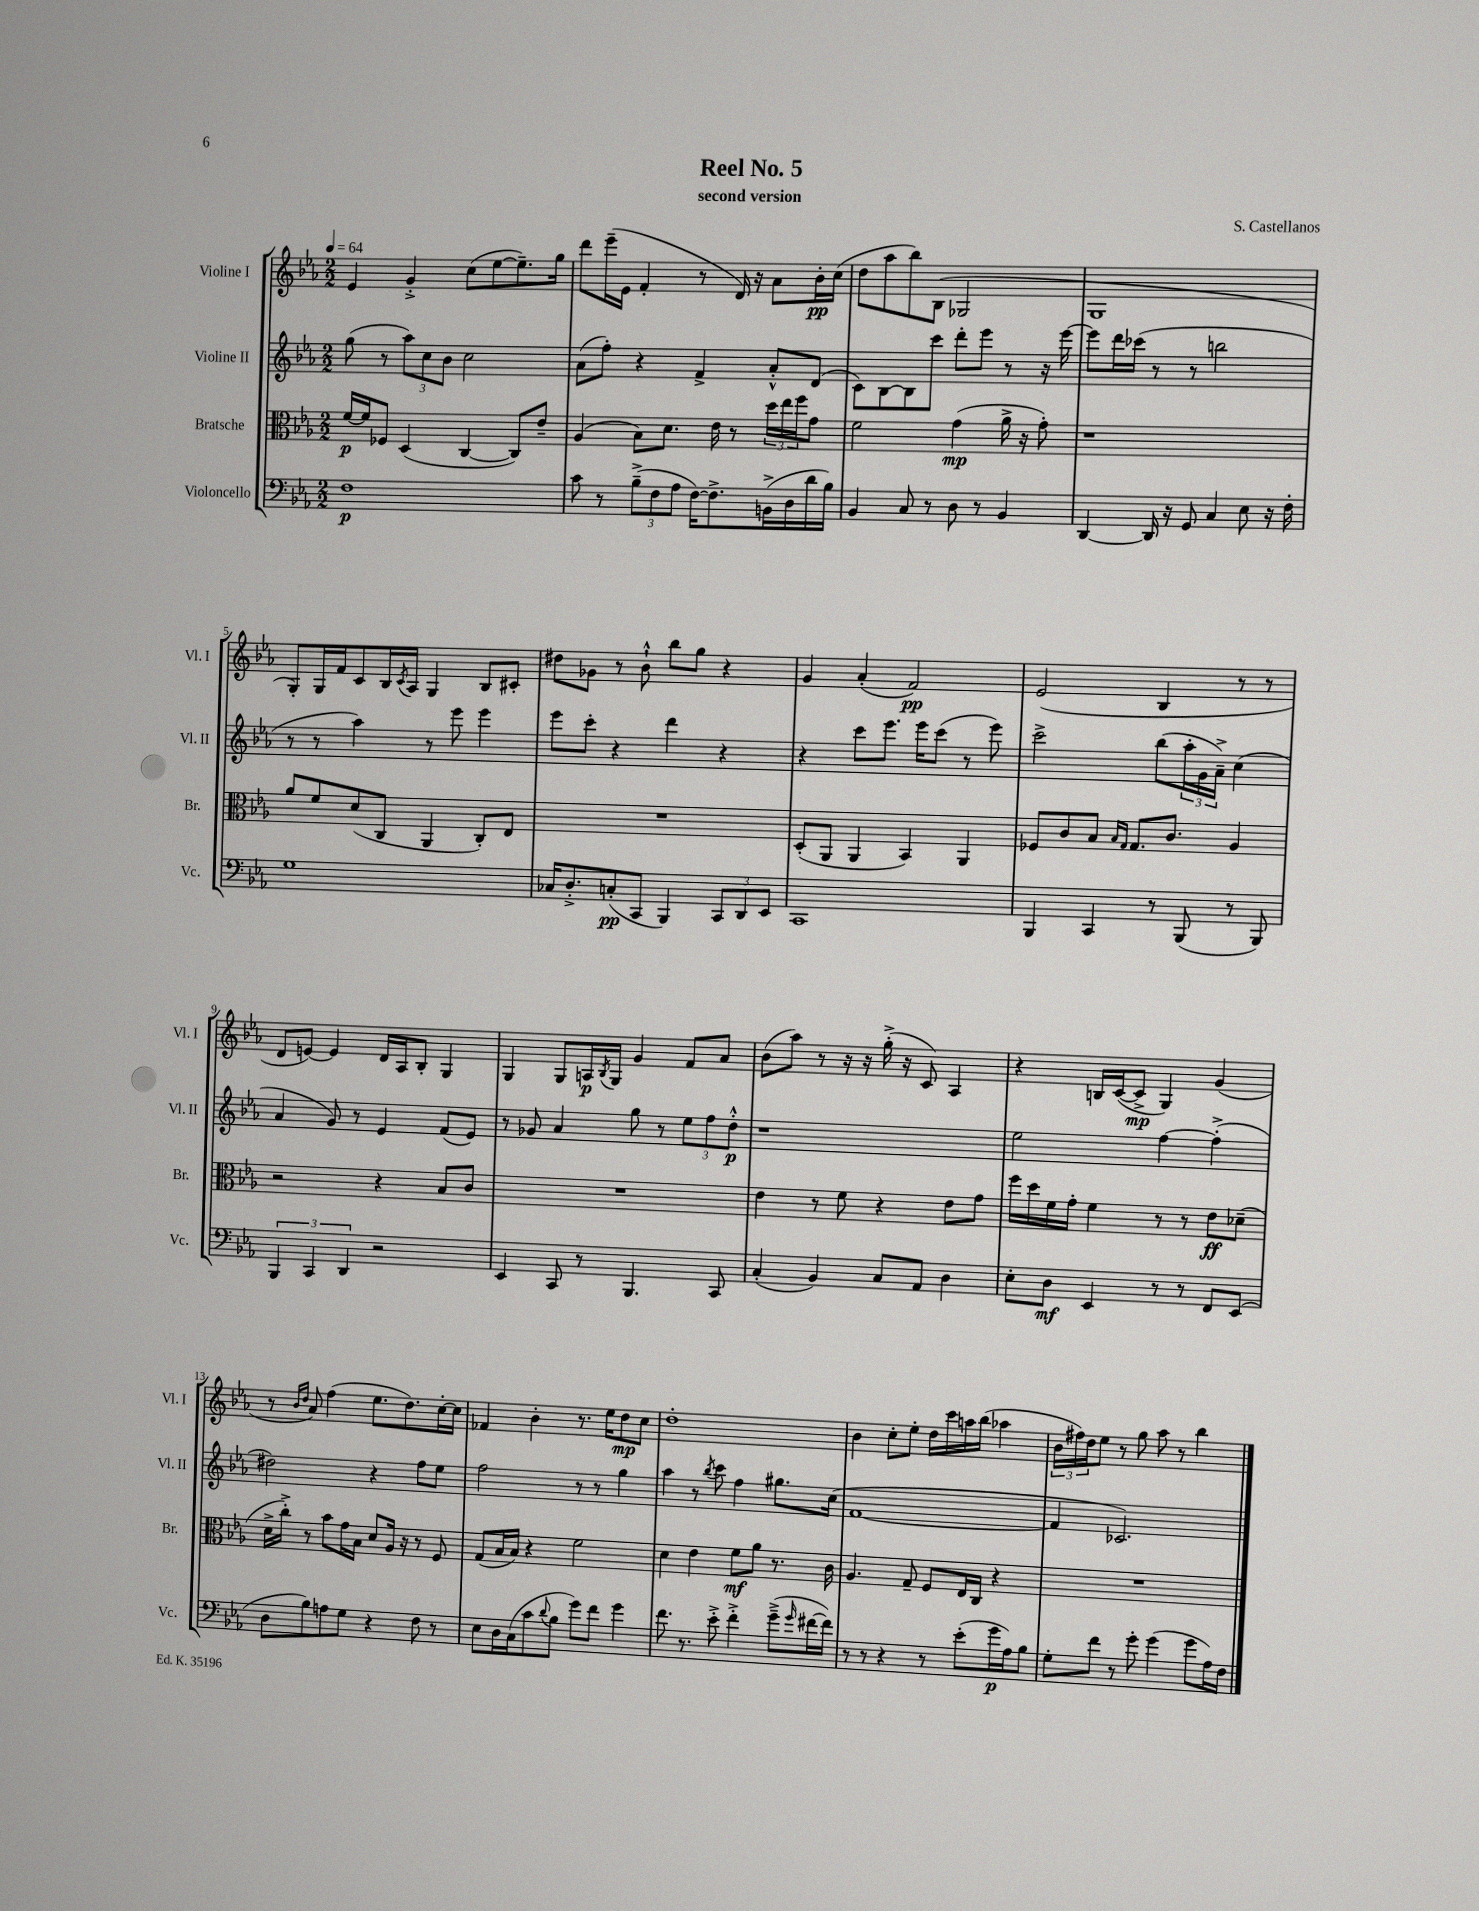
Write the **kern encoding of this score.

**kern	**dynam	**kern	**dynam	**kern	**dynam	**kern	**dynam
*part4	*part4	*part3	*part3	*part2	*part2	*part1	*part1
*staff4	*staff4	*staff3	*staff3	*staff2	*staff2	*staff1	*staff1
*I"Violoncello	*	*I"Bratsche	*	*I"Violine II	*	*I"Violine I	*
*I'Vc.	*	*I'Br.	*	*I'Vl. II	*	*I'Vl. I	*
*clefF4	*	*clefC3	*	*clefG2	*	*clefG2	*
*k[b-e-a-]	*	*k[b-e-a-]	*	*k[b-e-a-]	*	*k[b-e-a-]	*
*M2/2	*	*M2/2	*	*M2/2	*	*M2/2	*
*MM64	*	*MM64	*	*MM64	*	*MM64	*
=1	=1	=1	=1	=1	=1	=1	=1
1F	p	[16f/LL	p	(8gg\	.	4e-/	.
.	.	16f/J]	.	.	.	.	.
.	.	8F-X/J	.	8r	.	.	.
.	.	(4D/	.	12aa-\L)	.	4g'^/	.
.	.	.	.	12cc\	.	.	.
.	.	.	.	12b-\J	.	.	.
.	.	[4C/	.	2cc\	.	(8cc\L	.
.	.	.	.	.	.	[8ee-\	.
.	.	8C/L])	.	.	.	8.ee-~\])	.
.	.	8e-~/J	.	.	.	.	.
.	.	.	.	.	.	16gg\Jk	.
=2	=2	=2	=2	=2	=2	=2	=2
8c\	.	(4A-/	.	(8a-\L	.	8ddd\L	.
8r	.	.	.	8ff'\J)	.	(16eee-~\L	.
.	.	.	.	.	.	16e-\JJ	.
(12B-~^\L	.	8B-\L)	.	4r	.	4f'/	.
12F\	.	.	.	.	.	.	.
.	.	8.d\J	.	.	.	.	.
12A-\J	.	.	.	.	.	.	.
[16F\KL)	.	.	.	4f^/	.	8r	.
8.F^\]	.	16e-\	.	.	.	.	.
.	.	8r	.	.	.	16d/)	.
.	.	.	.	.	.	16r	.
(16BBn^\L	.	24dd\LL	.	8a-'^^/L	.	8a-\L	.
.	.	24ee-\	.	.	.	.	.
16D\	.	.	.	.	.	.	.
.	.	24ff\J	.	.	.	.	.
16d\	.	8g\J	.	(8d/J	.	16b-'\L	pp
16B-\JJ)	.	.	.	.	.	(16cc\JJ	.
=3	=3	=3	=3	=3	=3	=3	=3
4BB-/	.	2f\	.	8c\L)	.	8dd\L	.
.	.	.	.	[8B-\	.	8aa-\	.
8C/	.	.	.	8B-\]	.	8bb-\)	.
8r	.	.	.	8ccc\J	.	(8B-\J	.
8D\	.	(4g\	mp	8ddd'\L	.	2G-X/	.
8r	.	.	.	8eee-\J	.	.	.
4BB-/	.	16a-^\	.	8r	.	.	.
.	.	16r	.	.	.	.	.
.	.	8g'\)	.	16r	.	.	.
.	.	.	.	[16eee-\	.	.	.
=4	=4	=4	=4	=4	=4	=4	=4
[4DD/	.	1r	.	8eee-\L]	.	1G	.
.	.	.	.	16ddd\L	.	.	.
.	.	.	.	(16ccc-X\JJ	.	.	.
16DD/]	.	.	.	8r	.	.	.
16r	.	.	.	.	.	.	.
8GG/	.	.	.	8r	.	.	.
4C/	.	.	.	2bbn\	.	.	.
8E-\	.	.	.	.	.	.	.
16r	.	.	.	.	.	.	.
16F'\	.	.	.	.	.	.	.
!!LO:LB:g=z
=5	=5	=5	=5	=5	=5	=5	=5
1G	.	8a-/L	.	8r	.	8G'/L)	.
.	.	8f/	.	8r	.	16G/L	.
.	.	.	.	.	.	16f/J	.
.	.	(8d/	.	4aa-\)	.	8c/	.
.	.	8C/J	.	.	.	16B-/L	.
.	.	.	.	.	.	8qc/	.
.	.	.	.	.	.	16A-/JJ	.
.	.	4AA-/	.	8r	.	4G/	.
.	.	.	.	8eee-\	.	.	.
.	.	8C'/L)	.	4eee-\	.	8B-/L	.
.	.	8E-/J	.	.	.	8c#X'/J	.
=6	=6	=6	=6	=6	=6	=6	=6
16C-X/KL	.	1r	.	8eee-\L	.	8dd#X\L	.
8.D'^/	.	.	.	.	.	.	.
.	.	.	.	8ccc'\J	.	8g-X\J	.
(8Cn'/	pp	.	.	4r	.	8r	.
8CC/J	.	.	.	.	.	8b-`^^\	.
4BBB-/)	.	.	.	4ddd\	.	8bb-\L	.
.	.	.	.	.	.	8gg\J	.
12CC/L	.	.	.	4r	.	4r	.
12DD/	.	.	.	.	.	.	.
12EE-/J	.	.	.	.	.	.	.
=7	=7	=7	=7	=7	=7	=7	=7
1CC	.	(8D'/L	.	4r	.	4g/	.
.	.	8AA-/J	.	.	.	.	.
.	.	4AA-/	.	8ccc\L	.	(4a-'/	.
.	.	.	.	8.eee-\J	.	.	.
.	.	4BB-/)	.	.	.	2f/)	pp
.	.	.	.	16eee-\KL	.	.	.
.	.	.	.	(8ccc\J	.	.	.
.	.	4AA-/	.	8r	.	.	.
.	.	.	.	8eee-\)	.	.	.
=8	=8	=8	=8	=8	=8	=8	=8
4BBB-/	.	8F-X/L	.	2ccc^\	.	(2e-/	.
.	.	8c/	.	.	.	.	.
4CC/	.	8B-/J	.	.	.	.	.
.	.	16qqB-/LL	.	.	.	.	.
.	.	16qqG/JJ	.	.	.	.	.
.	.	8.G/L	.	.	.	.	.
8r	.	.	.	(8bb-\L	.	4B-/	.
.	.	8.c/J	.	.	.	.	.
(8BBB-/	.	.	.	24aa-'\L	.	.	.
.	.	.	.	24g\	.	.	.
.	.	.	.	24a-~^\JJ)	.	.	.
8r	.	4A-/	.	(4cc\	.	8r	.
8BBB-/)	.	.	.	.	.	8r	.
!!LO:LB:g=z
=9	=9	=9	=9	=9	=9	=9	=9
6BBB-/	.	2r	.	4a-/	.	8d/L	.
.	.	.	.	.	.	[8en/J)	.
6CC/	.	.	.	.	.	.	.
.	.	.	.	8g/)	.	4e/]	.
6DD/	.	.	.	.	.	.	.
.	.	.	.	8r	.	.	.
2r	.	4r	.	4e-/	.	16d/LL	.
.	.	.	.	.	.	16A-/J	.
.	.	.	.	.	.	8B-'/J	.
.	.	8B-/L	.	(8f/L	.	4G/	.
.	.	8c/J	.	8e-/J)	.	.	.
=10	=10	=10	=10	=10	=10	=10	=10
4EE-/	.	1r	.	8r	.	4G/	.
.	.	.	.	8g-X/	.	.	.
8CC/	.	.	.	4a-/	.	8G/L	.
8r	.	.	.	.	.	16An/L	p
.	.	.	.	.	.	8qB-/	.
.	.	.	.	.	.	16G/JJ	.
4.BBB-/	.	.	.	8gg\	.	4g/	.
.	.	.	.	8r	.	.	.
.	.	.	.	12ee-\L	.	8f/L	.
.	.	.	.	12ff\	.	.	.
8CC/	.	.	.	.	.	8a-/J	.
.	.	.	.	12dd'^^\J	p	.	.
=11	=11	=11	=11	=11	=11	=11	=11
(4C'/	.	4e-\	.	1r	.	(8b-\L	.
.	.	.	.	.	.	8aa-\J)	.
4BB-/)	.	8r	.	.	.	8r	.
.	.	8f\	.	.	.	16r	.
.	.	.	.	.	.	16r	.
8C/L	.	4r	.	.	.	(16gg'^\	.
.	.	.	.	.	.	16r	.
8AA-/J	.	.	.	.	.	8c/)	.
4D\	.	8e-\L	.	.	.	4A-/	.
.	.	8g\J	.	.	.	.	.
=12	=12	=12	=12	=12	=12	=12	=12
8E-'\L	.	16ff\LL	.	2ee-\	.	4r	.
.	.	16dd\	.	.	.	.	.
8D\J	mf	16f\	.	.	.	.	.
.	.	16g'\JJ	.	.	.	.	.
4EE-/	.	4f\	.	.	.	16Bn/LL	.
.	.	.	.	.	.	([16c/J	.
.	.	.	.	.	.	8c^/J]	mp
8r	.	8r	.	[4ff\	.	4G/)	.
8r	.	8r	.	.	.	.	.
8FF/L	.	8e-\L	ff	(4ff'^\]	.	(4g/	.
(8EE-/J	.	(8d-X~\J	.	.	.	.	.
!!LO:LB:g=z
=13	=13	=13	=13	=13	=13	=13	=13
8D\L	.	16d^\LL	.	2dd#X\)	.	8r	.
.	.	16cc'^\JJ)	.	.	.	.	.
.	.	.	.	.	.	16qqb-/LL	.
.	.	.	.	.	.	16qqdd/JJ	.
8B-\)	.	8r	.	.	.	8a-/)	.
8An\	.	8b-\L	.	.	.	(4ff\	.
8G\J	.	16g\L	.	.	.	.	.
.	.	16B-\JJ	.	.	.	.	.
4r	.	8d/L	.	4r	.	8.ee-\L	.
.	.	16A-/Jk	.	.	.	.	.
.	.	16r	.	.	.	8.dd\)	.
8F\	.	8r	.	8ff\L	.	.	.
8r	.	8F/	.	8ee-\J	.	[16cc'\L	.
.	.	.	.	.	.	16cc\JJ]	.
=14	=14	=14	=14	=14	=14	=14	=14
8E-\L	.	(8G/L	.	2ff\	.	4f-X/	.
16D\L	.	16B-/L	.	.	.	.	.
(16C\J	.	16B-/JJ)	.	.	.	.	.
8c\	.	4r	.	.	.	4b-'\	.
8qqd/	.	.	.	.	.	.	.
8B-\J	.	.	.	.	.	.	.
8g\L)	.	2f\	.	8r	.	8.r	.
8f\J	.	.	.	8r	.	.	.
.	.	.	.	.	.	16ee-\KL	.
4g\	.	.	.	4gg\	.	8dd\	mp
.	.	.	.	.	.	8cc\J	.
=15	=15	=15	=15	=15	=15	=15	=15
8.f\	.	4d\	.	4aa-\	.	1dd'	.
8.r	.	.	.	.	.	.	.
.	.	4e-\	.	8r	.	.	.
.	.	.	.	8qbb-/	.	.	.
8e-'^\	.	.	.	8ccc\	.	.	.
4f'^\	.	8f\L	mf	4ff\	.	.	.
.	.	8a-\J	.	.	.	.	.
(8g~^\L	.	8.r	.	8.gg#X\L	.	.	.
16qqg/	.	.	.	.	.	.	.
[16f#X\L	.	.	.	.	.	.	.
16f#\JJ])	.	16c\	.	(16cc\Jk	.	.	.
=16	=16	=16	=16	=16	=16	=16	=16
8r	.	4.A-/	.	[1f	.	4b-\	.
8r	.	.	.	.	.	.	.
4r	.	.	.	.	.	8cc'\L	.
.	.	8G~/	.	.	.	8ee-'\J	.
8r	.	8F/L	.	.	.	16dd\LL	.
.	.	.	.	.	.	16ccc\	.
(8e-'\L	.	16E-/L	.	.	.	16aan\	.
.	.	16C/JJ	.	.	.	(16bb-\JJ	.
16g\L	p	4r	.	.	.	4aa-X\	.
16A-\J)	.	.	.	.	.	.	.
8B-\J	.	.	.	.	.	.	.
=17	=17	=17	=17	=17	=17	=17	=17
8G'\L	.	1r	.	4f/]	.	24b-\LL	.
.	.	.	.	.	.	24ff#X\)	.
.	.	.	.	.	.	24dd\J	.
8f\J	.	.	.	.	.	8ee-\J	.
8r	.	.	.	2.c-X/)	.	8r	.
8g'\	.	.	.	.	.	8gg\	.
(4g\	.	.	.	.	.	8aa-\	.
.	.	.	.	.	.	8r	.
8g\L	.	.	.	.	.	4bb-\	.
16A-\L)	.	.	.	.	.	.	.
16F\JJ	.	.	.	.	.	.	.
==	==	==	==	==	==	==	==
*-	*-	*-	*-	*-	*-	*-	*-
